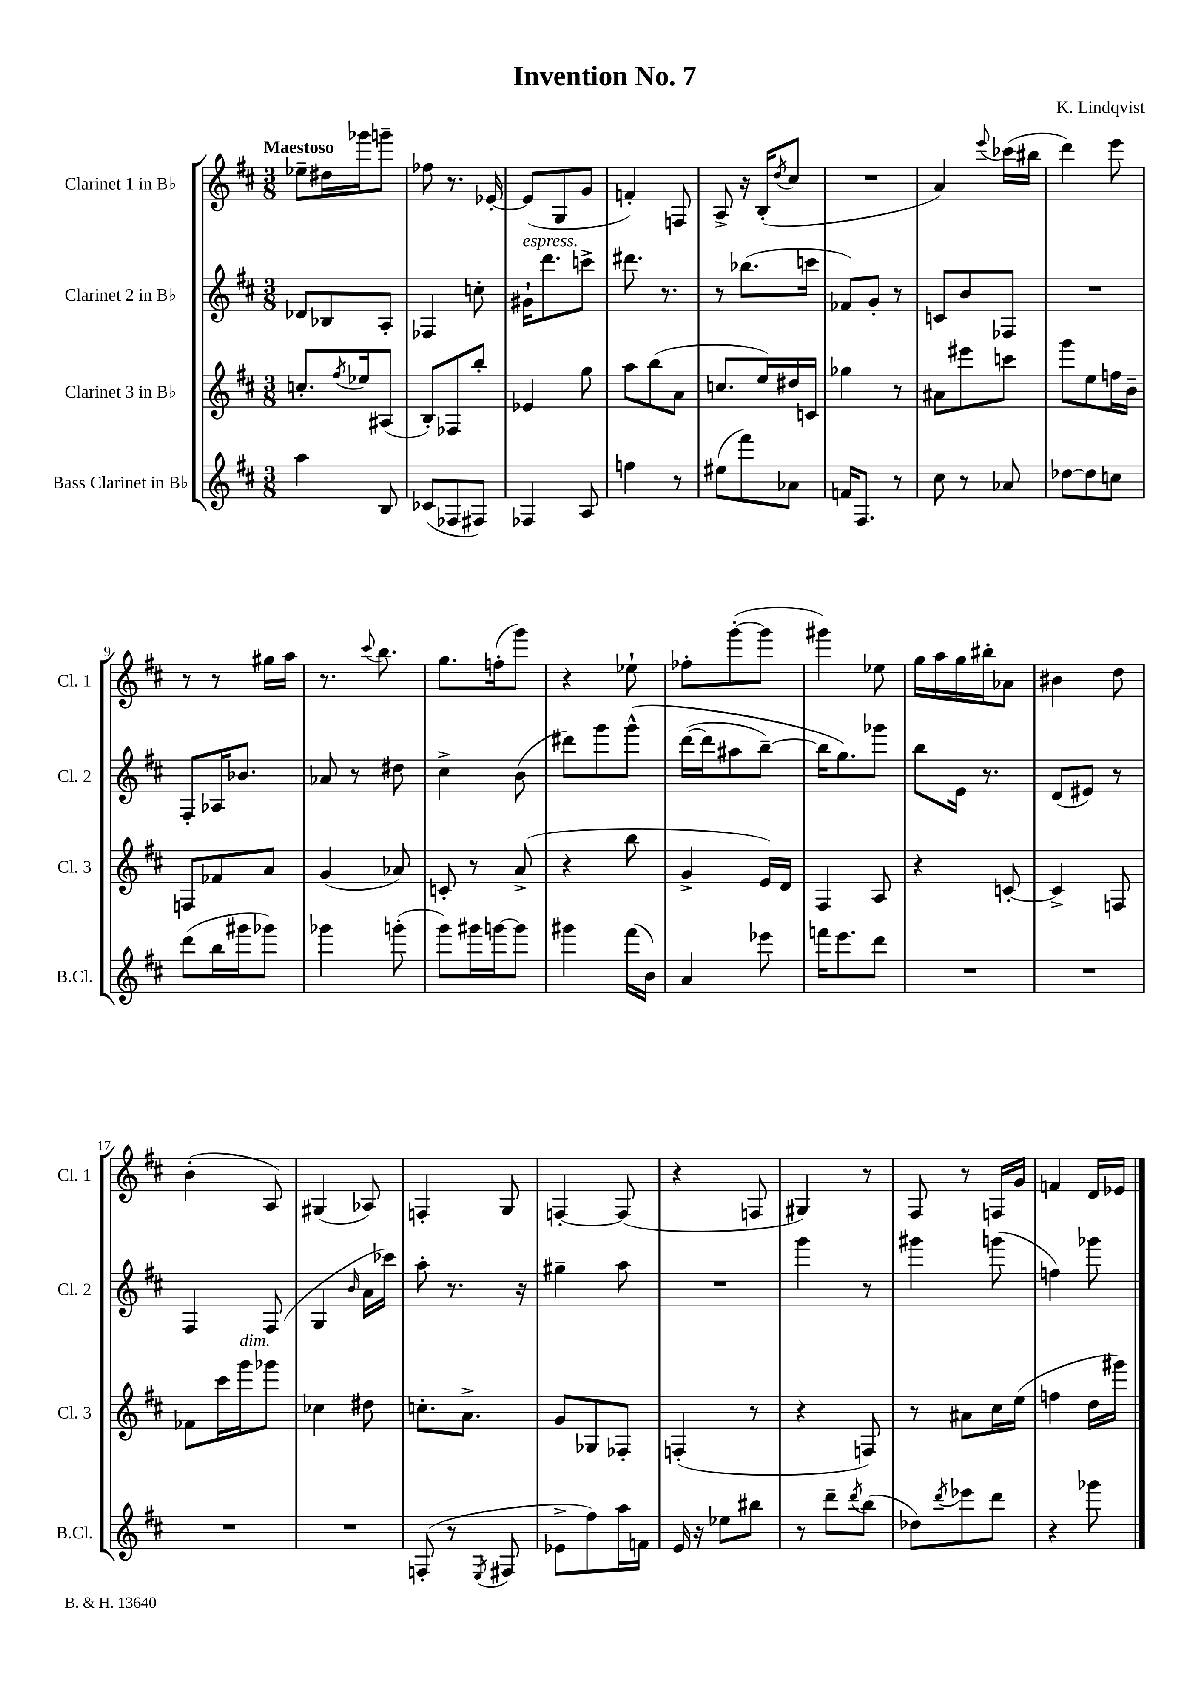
\header { title = "Invention No. 7" composer = "K. Lindqvist" }
<<
\new StaffGroup <<
\new Staff = "s0" \with { instrumentName = "Clarinet 1 in Bb" shortInstrumentName = "Cl. 1" } {
    \clef treble \key d \major \numericTimeSignature \time 3/8 \tempo "Maestoso"
    ees''8-- dis''16 ges'''16 g'''8-- |
    fes''8 r8. ees'16~-. |
    ees'8( g8 g'8 |
    f'4-.) f8 |
    a8-> r16 b16-.( \acciaccatura { d''8 } cis''8 |
    R4. |
    a'4) \appoggiatura { e'''8 } ces'''16( bis''16 |
    d'''4) e'''8 |
    r8 r8 gis''16 a''16 |
    r8. \appoggiatura { cis'''8 } b''8. |
    g''8. f''16-.( g'''8) |
    r4 ees''8-! |
    fes''8-. g'''8~-.( g'''8 |
    gis'''4) ees''8 |
    g''16 a''16 g''16 bis''16-. aes'8 |
    bis'4 d''8 |
    b'4-.( a8) |
    gis4( aes8) |
    f4-. g8 |
    f4~-. f8( |
    r4 f8 |
    gis4) r8 |
    fis8 r8 f16 g'16 |
    f'4 d'16 ees'16 \bar "|." |
}
\new Staff = "s1" \with { instrumentName = "Clarinet 2 in Bb" shortInstrumentName = "Cl. 2" } {
    \clef treble \key d \major \numericTimeSignature \time 3/8
    des'8 bes8 a8-. |
    fes4 c''8-. |
    gis'16-!^\markup { \italic "espress." } d'''8. c'''8-> |
    dis'''8. r8. |
    r8 bes''8.( c'''16 |
    fes'8) g'8-. r8 |
    c'8 b'8 fes8 |
    R4. |
    fis8-. aes16 bes'8. |
    aes'8 r8 dis''8 |
    cis''4-> b'8( |
    dis'''8) g'''8 g'''8-^\( |
    d'''16~( d'''16 ais''8 b''8~--) |
    b''16 g''8.\) ges'''8 |
    b''8 e'16 r8. |
    d'8( eis'8) r8 |
    fis4 fis8( |
    g4 \grace { b'16 } a'16 ces'''16) |
    a''8-. r8. r16 |
    gis''4-- a''8 |
    R4. |
    g'''4 r8 |
    gis'''4 g'''8( |
    f''4) ges'''8 \bar "|." |
}
\new Staff = "s2" \with { instrumentName = "Clarinet 3 in Bb" shortInstrumentName = "Cl. 3" } {
    \clef treble \key d \major \numericTimeSignature \time 3/8
    c''8.-. \acciaccatura { fis''8 } ees''16 ais8( |
    b8-.) fes8 b''8-. |
    ees'4 g''8 |
    a''8 b''8( a'8 |
    c''8. e''16) dis''16 c'16 |
    ges''4 r8 |
    ais'8 eis'''8 c'''8 |
    g'''8 e''8 f''16 b'16-- |
    f8 fes'8 a'8 |
    g'4( aes'8) |
    c'8-. r8 a'8->( |
    r4 b''8 |
    g'4-> e'16) d'16 |
    fis4 a8 |
    r4 c'8~-. |
    c'4-> f8 |
    fes'8 cis'''16 g'''16^\markup { \italic "dim." } ges'''8 |
    ces''4 dis''8 |
    c''8.-. a'8.-> |
    g'8 ges8 fes8-. |
    f4-.( r8 |
    r4 f8) |
    r8 ais'8 cis''16 e''16( |
    f''4 d''16 gis'''16) \bar "|." |
}
\new Staff = "s3" \with { instrumentName = "Bass Clarinet in Bb" shortInstrumentName = "B.Cl." } {
    \clef treble \key d \major \numericTimeSignature \time 3/8
    a''4 b8 |
    ces'8( fes8 fis8) |
    fes4 a8 |
    f''4 r8 |
    eis''8( fis'''8) aes'8 |
    f'16 fis8. r8 |
    cis''8 r8 aes'8 |
    des''8~ des''8 c''8 |
    d'''8( b''16 gis'''16 ges'''8) |
    ges'''4 g'''8-.( |
    g'''8) gis'''16 g'''16~ g'''8 |
    gis'''4 fis'''16( b'16) |
    a'4 ees'''8 |
    f'''16 e'''8. d'''8 |
    R4. |
    R4. |
    R4. |
    R4. |
    f8-.( r8 \acciaccatura { e8 } fis8 |
    ees'8-> fis''8) a''16 f'16 |
    e'16 r16 ees''8 bis''8 |
    r8 d'''8-- \acciaccatura { d'''8 } b''8( |
    des''8) \acciaccatura { d'''8 } ees'''8 d'''8 |
    r4 ges'''8 \bar "|." |
}
>>
>>
